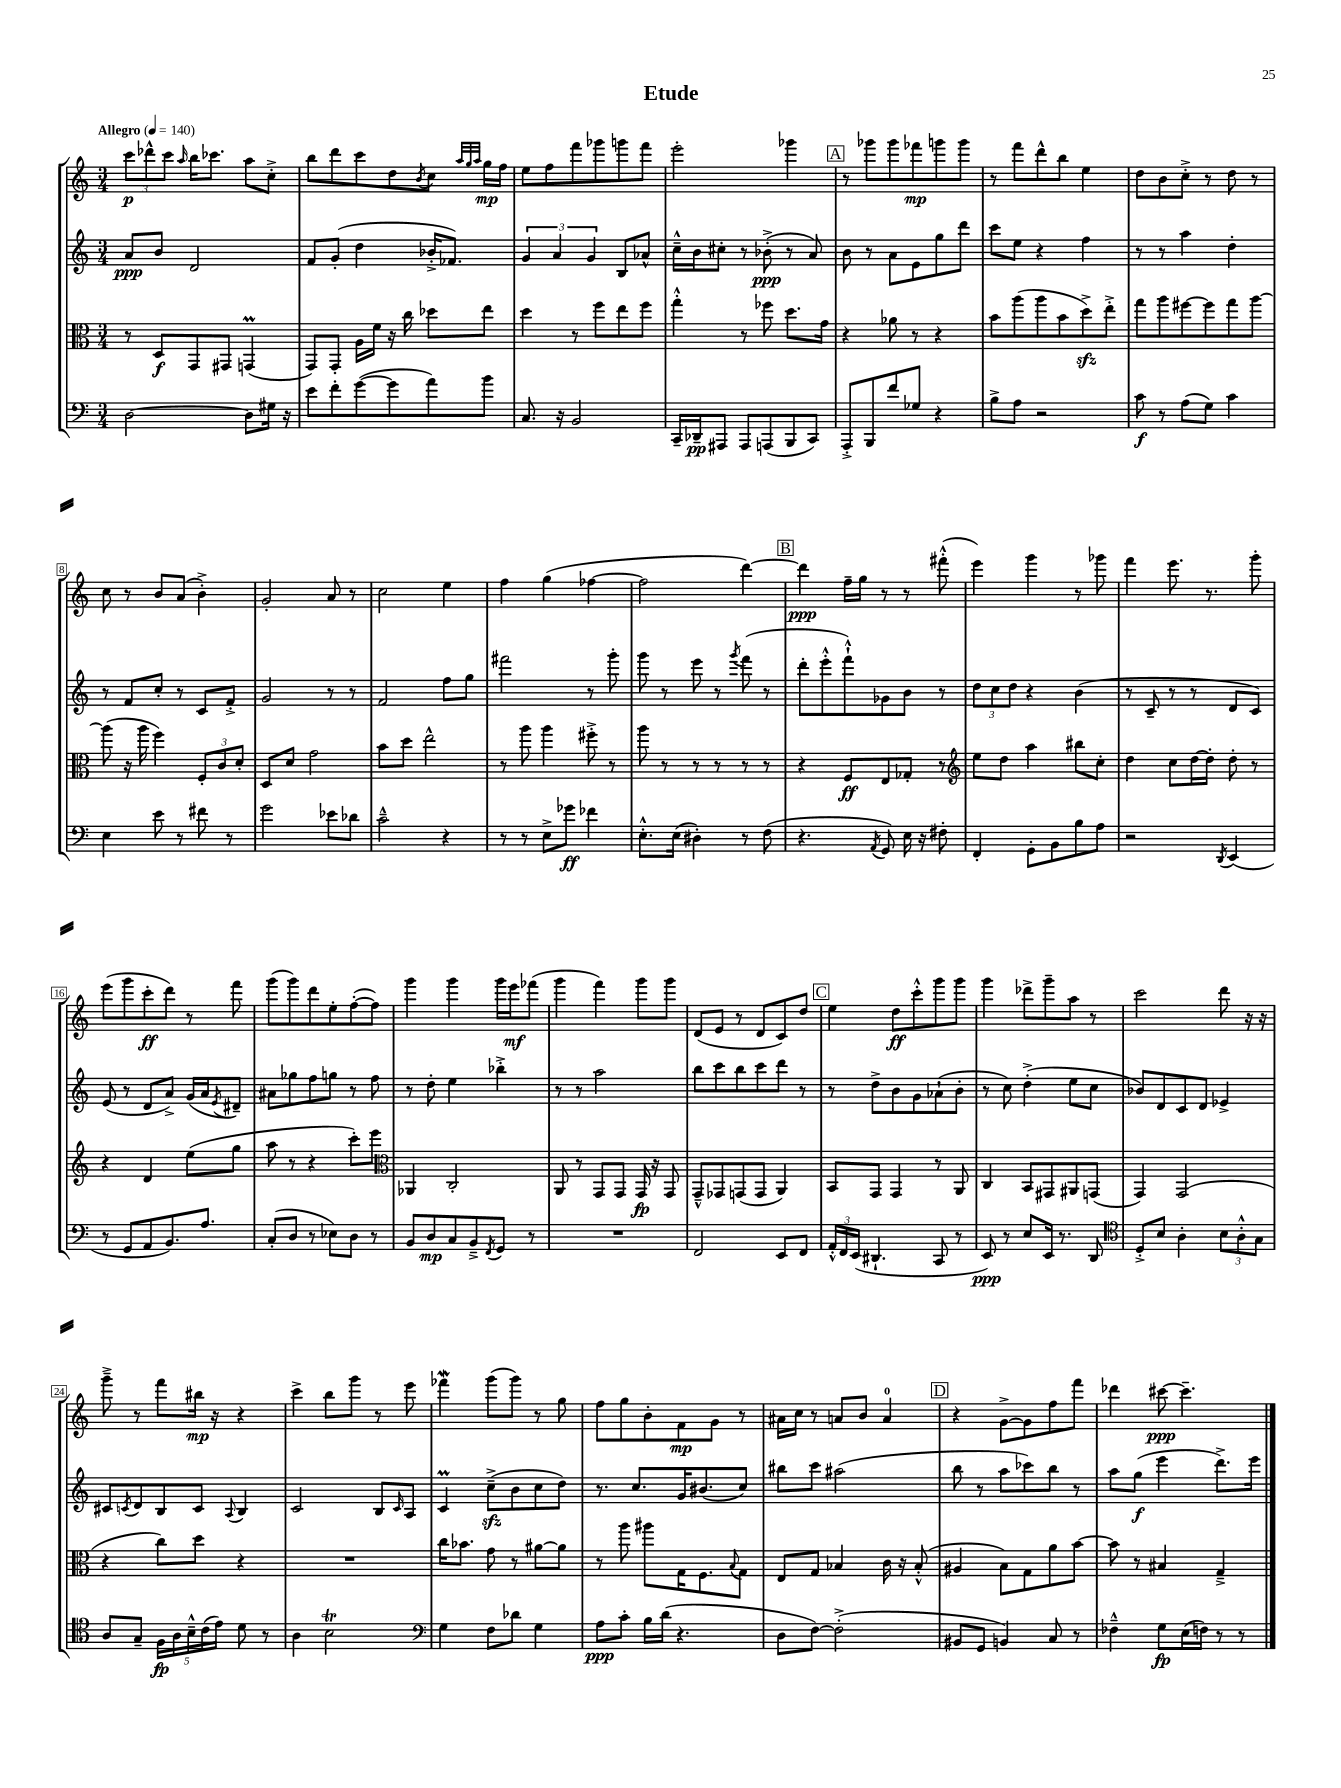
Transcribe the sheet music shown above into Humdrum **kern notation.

**kern	**kern	**kern	**kern
*staff4	*staff3	*staff2	*staff1
*clefF4	*clefC3	*clefG2	*clefG2
*k[]	*k[]	*k[]	*k[]
*M3/4	*M3/4	*M3/4	*M3/4
*MM140	*MM140	*MM140	*MM140
[2D\	8r	8a/L	12ccc\L
.	.	.	12ddd-^^\
.	8D/L	8b/J	.
.	.	.	12ccc\J
.	.	.	16qqaa/
.	8GG/	2d/	16bb\LK
.	.	.	8.ccc-\J
.	8GG#/J	.	.
8D\]L	(4GG/	.	8aa\L
16G#\Jk	.	.	8cc'^\J
16r	.	.	.
=	=	=	=
8e\L	8GG/L)	8f/L	8bb\L
8f'\	8GG'/J	(8g'/J	8ddd\
([8g\	16A\LL	4dd\	8ccc\
.	16f\JJ	.	.
8g\]	16r	.	8dd\
.	16cc\	.	.
.	.	.	8qb/
8a\)	8dd-\L	16b-'^/LK	8cc\J
.	.	8.f-/J)	.
.	.	.	32qqaa/LLL
.	.	.	32qqgg/
.	.	.	32qqaa/JJJ
8b\J	8ee\J	.	16gg\LL
.	.	.	16ff\JJ
=	=	=	=
8.C/	4dd\	6g/	8ee\L
.	.	.	8ff\
.	.	6a/	.
16r	.	.	.
2BB/	8r	.	8fff\
.	.	6g/	.
.	8ff\L	.	8ggg-\
.	8ee\	8B/L	8ggg\
.	8ff\J	8a-^^/J	8fff\J
=	=	=	=
16CC~/LL	4gg'^^\	16cc~^^\LL	2eee'\
16DD-~/J	.	16b\J	.
8AAA#/J	.	8cc#'\J	.
8AAA#/L	8r	8r	.
(8AAA/	8ff-\	(8b-'^\	.
8BBB/	8.dd\L	8r	4ggg-\
8CC/J)	.	8a/)	.
.	16g\Jk	.	.
=	=	=	=
8AAA'^/L	4r	8b\	8r
8BBB/	.	8r	8ggg-\L
8f/	8a-\	8a\L	8ggg-\
8G-/J	8r	8e\	8fff-\
4r	4r	8gg\	8ggg\
.	.	8ddd\J	8ggg\J
=	=	=	=
8B^\L	8b\L	8ccc\L	8r
8A\J	(8aa\	8ee\J	8fff\L
2r	8aa\	4r	8ddd^^\
.	8b\	.	8bb\J
.	8dd^\)	4ff\	4ee\
.	8ee'^\J	.	.
=	=	=	=
8c\	8gg\L	8r	8dd\L
8r	8aa\	8r	8b\
(8A\L	[8ff#\	4aa\	8cc'^\J
8G\J)	8ff#\]	.	8r
4c\	8gg\	4dd'\	8dd\
.	[8aa\J	.	8r
=	=	=	=
4E\	(8aa\]	8r	8cc\
.	16r	8f/L	8r
.	16aa\	.	.
8e\	4ff\)	8cc'/J	8b/L
8r	.	8r	(8a/J
8f#\	12F'/L	8c/L	4b'^\)
.	12c/	.	.
8r	.	8f'^/J	.
.	12d'/J	.	.
=	=	=	=
2g\	8D/L	2g/	2g'/
.	8d/J	.	.
.	2g\	.	.
8e-\L	.	8r	8a/
8d-\J	.	8r	8r
=	=	=	=
2c~^^\	8b\L	2f/	2cc\
.	8dd\J	.	.
.	2ee^^\	.	.
4r	.	8ff\L	4ee\
.	.	8gg\J	.
=	=	=	=
8r	8r	2fff#\	4ff\
8r	8aa\	.	.
8E^\L	4aa\	.	(4gg\
8g-\J	.	.	.
4f-\	8ff#'^\	8r	[4ff-\
.	8r	8ggg'\	.
=	=	=	=
8.E'^^\L	8aa\	8ggg\	2ff-\]
.	8r	8r	.
(16E\Jk	.	.	.
4D#'\)	8r	8eee\	.
.	8r	8r	.
.	.	8qggg/	.
8r	8r	(8fff\	[4ddd\)
(8F\	8r	8r	.
=	=	=	=
4.r	4r	8ddd'\L	4ddd\]
.	.	8eee'^^\	.
.	8F/L	8fff`^^\)	16ff~\LL
.	.	.	16gg\JJ
8qAA/	.	.	.
8GG/)	8E/	8g-\	8r
16E\	8G-'/J	8b\J	8r
16r	.	.	.
8F#'\	8r	8r	(8fff#'^^\
=	=	=	=
*	*clefG2	*	*
4FF'/	8ee\L	12dd\L	4eee\)
.	.	12cc\	.
.	8dd\J	.	.
.	.	12dd\J	.
8GG'\L	4aa\	4r	4ggg\
8BB\	.	.	.
8B\	8bb#\L	(4b\	8r
8A\J	8cc'\J	.	8ggg-\
=	=	=	=
2r	4dd\	8r	4fff\
.	.	8c~/	.
.	8cc\L	8r	8.eee\
.	[16dd\L	8r	.
.	16dd'\]JJ	.	8.r
8qDD/	.	.	.
(4EE/	8dd'\	8d/L	.
.	8r	8c/J)	8ggg'\
=	=	=	=
8r	4r	(8e/	(8eee\L
8GG/L	.	8r	8ggg\
8AA/	4d/	8d/L	8ccc'\
8.BB/)	.	8a^/J)	8ddd\J)
.	(8ee\L	(16g/LL	8r
8.A/J	.	16a/J	.
.	.	8qe/	.
.	8gg\J	8d#~/J)	8fff\
=	=	=	=
(8C'/L	8aa\	8a#\L	(8ggg\L
8D/J	8r	8gg-\	8ggg\)
8r	4r	8ff\	8ddd\
8E-\L)	.	8gg\J	8ee'\
8D\J	8ccc'\L)	8r	([8ff'\
8r	8eee\J	8ff\	8ff\]J)
=	=	=	=
*	*clefC3	*	*
8BB/L	4AA-/	8r	4ggg\
8D/	.	8dd'\	.
8C/	2C'/	4ee\	4ggg\
8BB~^/	.	.	.
8qFF/	.	.	.
8GG/J	.	4bb-'^\	16ggg\LL
.	.	.	16eee\J
8r	.	.	(8fff-\J
=	=	=	=
2.r	8AA/	8r	4ggg\
.	8r	8r	.
.	8GG/L	2aa\	4fff\)
.	8GG/J	.	.
.	16GG/	.	8ggg\L
.	16r	.	.
.	8GG/	.	8ggg\J
=	=	=	=
2FF/	8GG~^^/L	8bb\L	(8d/L
.	8GG-/	8ccc\	8e/J
.	(8GG/	8bb\	8r
.	8GG/J	8ccc\	8d/L
8EE/L	4AA/)	8ddd\J	8c/)
8FF/J	.	8r	8dd/J
=	=	=	=
24AA'^^/LL	8BB/L	8r	4ee\
24FF/	.	.	.
(24EE/JJ	.	.	.
4.DD#`/	8GG/J	8dd^\L	.
.	4GG/	8b\	8dd\L
.	.	8g\	8ccc'^^\
8CC/	8r	(8a-`\	8ggg\
8r	8AA/	8b'\J	8ggg\J
=	=	=	=
8EE/)	4C/	8r	4ggg\
8r	.	8cc\)	.
8E/L	8BB/L	(4dd'^\	8ddd-^\L
16EE/Jk	8GG#/	.	8ggg~\
8.r	.	.	.
.	8AA#/	8ee\L	8aa\J
8DD/	(8GG/J	8cc\J	8r
=	=	=	=
*clefC4	*	*	*
8D'^/L	4GG/)	8b-/L)	2ccc\
8B/J	.	8d/	.
4A'\	(2GG/	8c/	.
.	.	8d/J	.
12B\L	.	4e-^/	8ddd\
12A'^^\	.	.	.
.	.	.	16r
12G\J	.	.	.
.	.	.	16r
=	=	=	=
8A/L	4r	8c#/L	8ggg~^\
.	.	8qc/	.
8G~/J	.	8d/	8r
20F\LL	8cc\L)	8B/	8fff\L
20A\	.	.	.
20B~^^\	.	.	.
.	8dd\J	8c/J	16bb#\Jk
(20c\	.	.	.
.	.	.	16r
20e\JJ)	.	.	.
.	.	8qqA/	.
8d\	4r	4B/	4r
8r	.	.	.
=	=	=	=
4A\	2.r	2c/	4ccc^\
2B\	.	.	8bb\L
.	.	.	8ggg\J
.	.	8B/L	8r
.	.	16qqc/	.
.	.	8A/J	8eee\
=	=	=	=
*clefF4	*	*	*
4G\	16cc\LK	4c/	4fff-\
.	8.b-\J	.	.
8F\L	8g\	(8cc~^\L	(8ggg\L
8d-\J	8r	8b\	8ggg\J)
4G\	[8a#\L	8cc\	8r
.	8a#\]J	8dd\J)	8gg\
=	=	=	=
8A\L	8r	8.r	8ff\L
8c'\J	8aa\	.	8gg\
.	.	8.cc/L	.
16B\LL	8aa#\L	.	8b'\
(16d\JJ	.	.	.
4.r	16G\K	16g/K	8f\
.	8.F\	(8.b#/	.
.	.	.	8g\J
.	8qqB/	.	.
.	8G\J	8cc/J)	8r
=	=	=	=
8D\L	8E/L	8bb#\L	16a#\LL
.	.	.	16cc\JJ
[8F\J)	8G/J	8ccc\J	8r
(2F'^\]	4B-/	(2aa#\	8a/L
.	.	.	8b/J
.	16c\	.	4a/
.	16r	.	.
.	(8B-'^^/	.	.
=	=	=	=
8BB#/L	4A#/	8bb\	4r
8GG/J	.	8r	.
4BB/)	8B\L)	8aa\L	[8g^\L
.	8G\	8ccc-\)	8g\]
8C/	8a\	8bb\J	8ff\
8r	[8b\J	8r	8fff\J
=	=	=	=
4F-~^^\	8b\]	8aa\L	4ddd-\
.	8r	(8gg\J	.
8G\L	4B#/	4eee\	[8ccc#\
(16E\L	.	.	4.ccc#~\]
16F\JJ)	.	.	.
8r	4G~^/	8.ddd^\L)	.
8r	.	.	.
.	.	16eee\Jk	.
==	==	==	==
*-	*-	*-	*-
